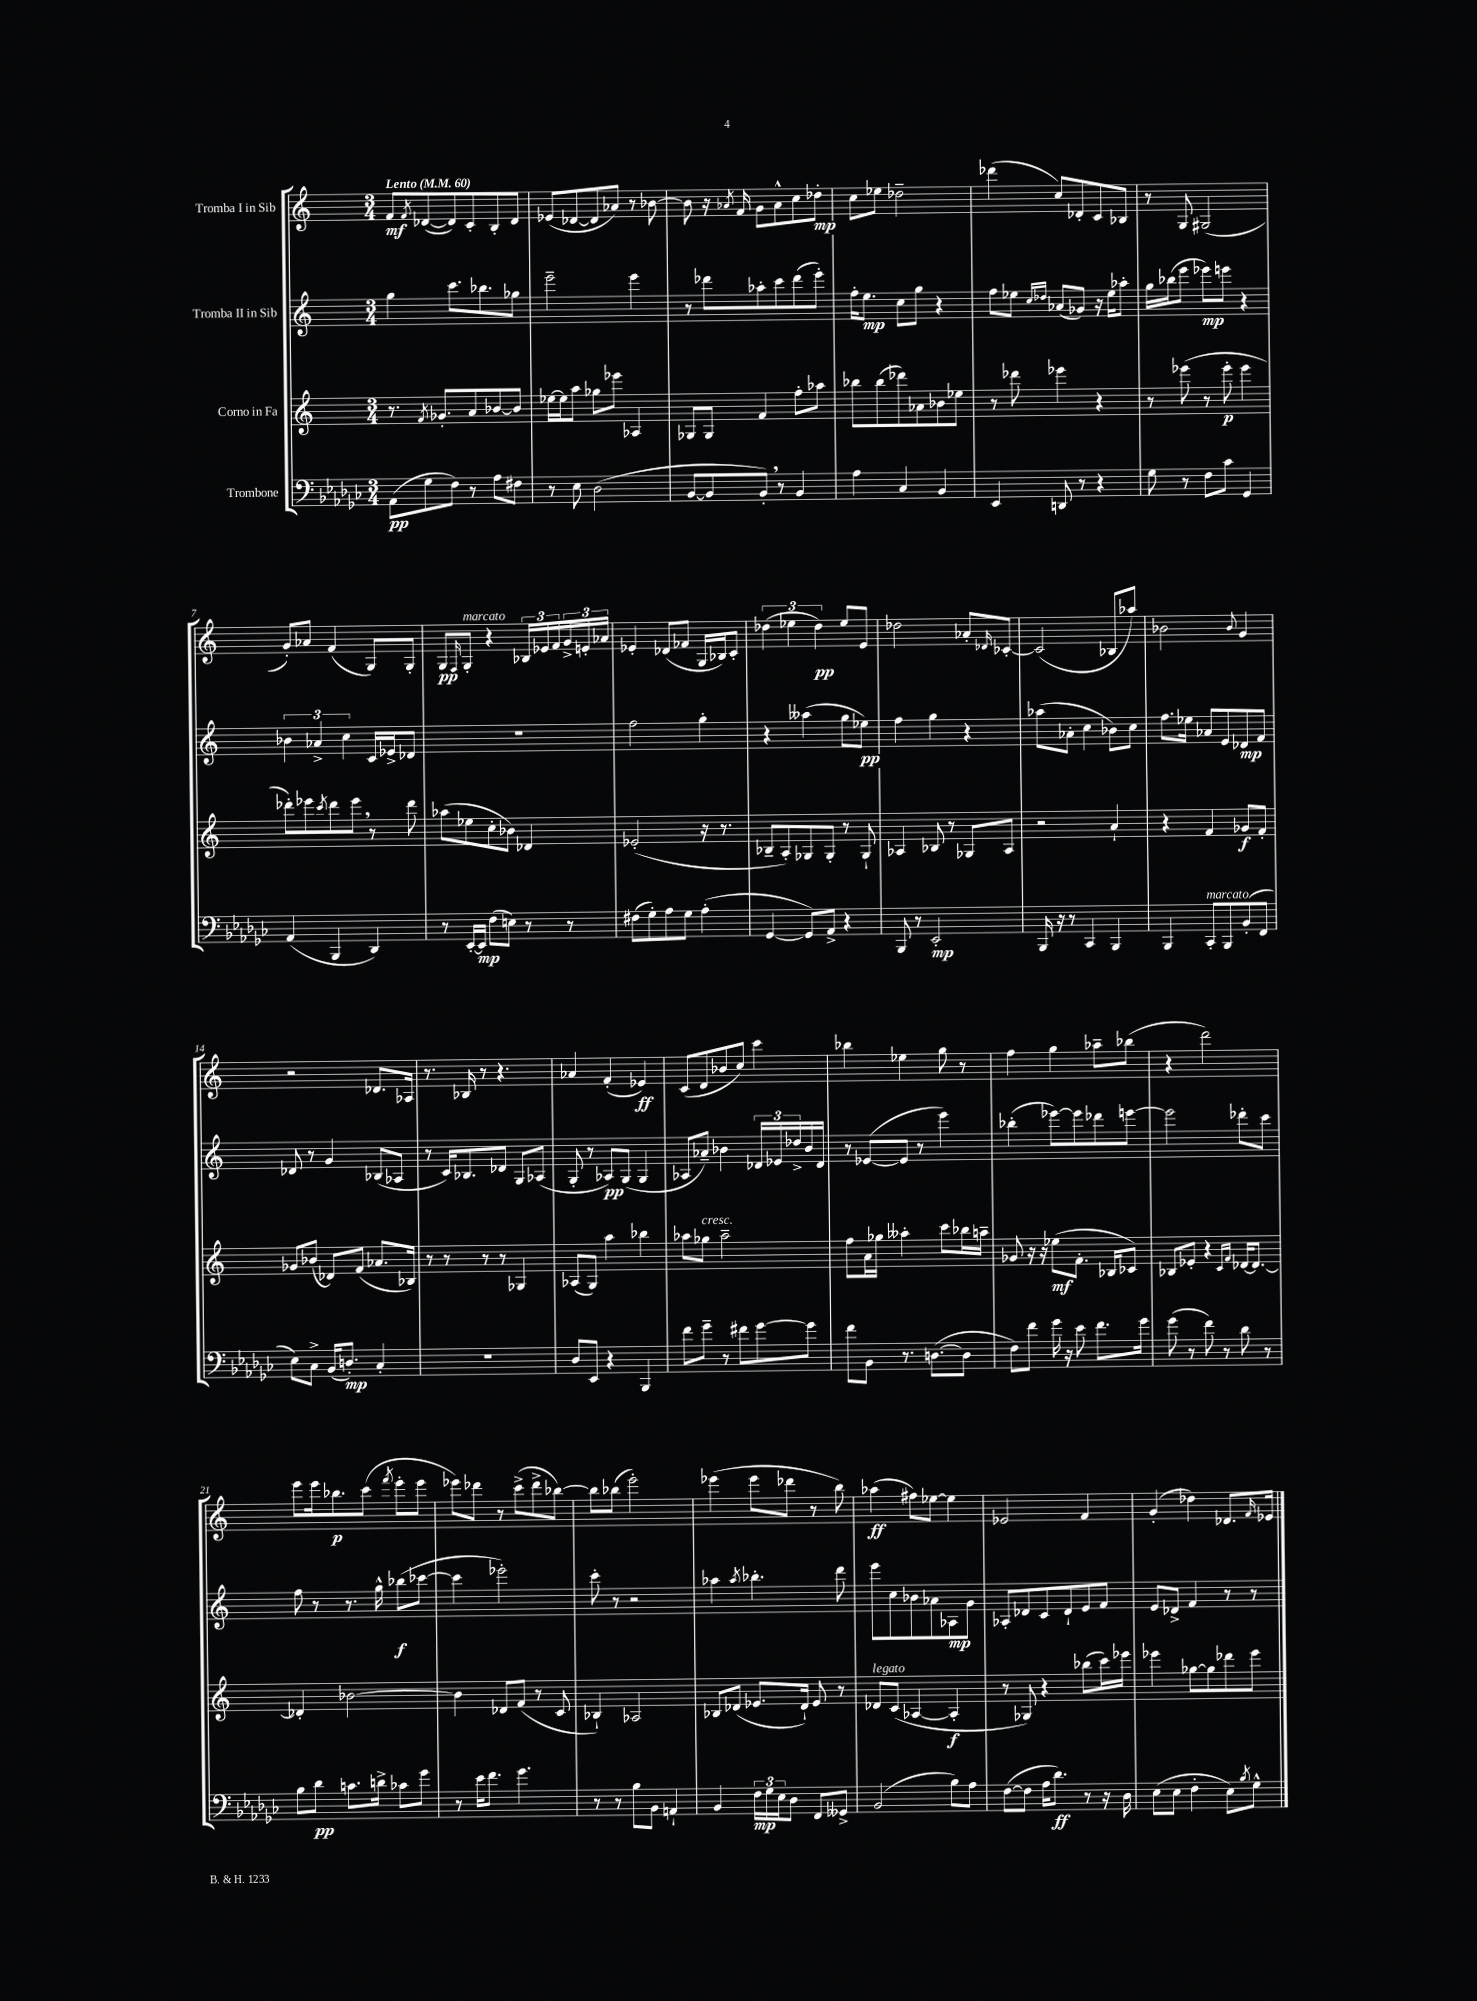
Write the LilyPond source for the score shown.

<<
\new StaffGroup <<
\new Staff = "s0" \with { instrumentName = "Tromba I in Sib" } {
    \clef treble \key c \major \numericTimeSignature \time 3/4 \tempo "Lento" 4 = 60
    f'8\mf \acciaccatura { f'8 } des'8~( des'8) c'8-. b8-. des'8 |
    ees'8( des'8~ des'8 aes'8) r8 bes'8~ |
    bes'8 r16 \acciaccatura { aes'8 } f'16 g'8 aes'8-^ c''8 des''8-.\mp |
    c''8 ees''8 des''2-- |
    des'''4( c''8) des'8-. c'8 bes8 |
    r8 g8 gis2( |
    g'8-.) aes'8 f'4( g8) g8-. |
    g8\pp \grace { f16 } g8-.^\markup { \italic "marcato" } r4 \tuplet 3/2 { bes16 ees'16 f'16 } \tuplet 3/2 { g'16-> e'16-. aes'16 } |
    ees'4-. des'8( fes'8 g16 bes16) c'8-. |
    \tuplet 3/2 { des''4( ees''4 des''4\pp) } ees''8 e'8 |
    des''2 aes'8-. \grace { des'16 } ces'8~-. |
    ces'2( bes8 aes''8) |
    bes'2 \appoggiatura { bes'8 } g'4 |
    r2 des'8. aes16 |
    r8. bes16 r8 r4. |
    aes'4 f'4-.( ees'4\ff) |
    c'8( d'8 bes'8 c''8) c'''4 |
    bes''4 ees''4 g''8 r8 |
    f''4 g''4 aes''8-- bes''8( |
    r4 d'''2) |
    e'''8 e'''16 bes''8.\p c'''8( \acciaccatura { f'''8 } e'''8-. e'''8 |
    ees'''8) des'''8 r8 c'''8->( des'''8-> bes''8~) |
    bes''8 bes''8( e'''2-.) |
    ees'''4( ees'''8 des'''8 r8 b''8) |
    aes''4\ff( fis''8) ees''8~ ees''4 |
    ees'2 f'4 |
    g'4-.( des''4) des'8. \grace { f'16 } ees'16 \bar "|." |
}
\new Staff = "s1" \with { instrumentName = "Tromba II in Sib" } {
    \clef treble \key c \major \numericTimeSignature \time 3/4
    g''4 c'''8. bes''8. ges''8 |
    e'''2-- e'''4 |
    r8 des'''8 aes''8-. c'''8 des'''8( e'''8-.) |
    f''16-. e''8.\mp c''8 g''8 r4 |
    f''8 ees''8 \grace { c''16 des''16 } aes'8( ges'8) r16 ees''16 aes''8-. |
    g''16 bes''16( e'''8 ees'''8\mp) e'''8 r4 |
    \tuplet 3/2 { bes'4 aes'4-> c''4 } c'16 ees'16-> des'8 |
    R2. |
    f''2 g''4-. |
    r4 aeses''4( g''8 ees''8\pp) |
    f''4 g''4 r4 |
    aes''8( aes'8-. c''4 bes'8) c''8 |
    f''8. ees''16 aes'8 e'8 des'8\mp f'8 |
    des'8 r8 g'4 bes8( aes8 |
    r8 c'16) bes8. des'8 g8 aes8( |
    g8-. r8 aes8\pp) g8( g4 |
    aes8 aes'8--) bes'4 \tuplet 3/2 { des'16 ees'16 des''16-> } bes'16 des'16 |
    r8 ees'8~( ees'8 r8 e'''4) |
    bes''4-.( ees'''8~) ees'''8 des'''8 e'''8~ |
    e'''2 des'''8-. c'''8 |
    f''8 r8 r8. g''16-^ bes''8\f( ces'''8~ |
    ces'''4 ees'''2-.) |
    c'''8-. r8 r2 |
    aes''4 \acciaccatura { aes''8 } bes''4.-. d'''8 |
    e'''8 c''8 bes'8 aes'8 aes8\mp g'8 |
    aes8-. des'8 c'8 des'8-! e'8 f'8 |
    e'8 des'8-> f'4 r8 r8 \bar "|." |
}
\new Staff = "s2" \with { instrumentName = "Corno in Fa" } {
    \clef treble \key c \major \numericTimeSignature \time 3/4
    r8. \acciaccatura { f'8 } ges'8.-. a'8 bes'8~ bes'8 |
    ees''16~ ees''16 a''8 ges''8 ees'''8 aes4 |
    ges8 ges8 f'4 f''8-. aes''8 |
    bes''8 bes''8( des'''8) aes'8 bes'8 ees''8 |
    r8 des'''8 ees'''4 r4 |
    r8 ees'''8( r8 ees'''8-.\p ees'''4 |
    des'''8-.) ees'''8 \acciaccatura { c'''8 } des'''8 ees'''8 \breathe r8 des'''8 |
    aes''8( ees''8 c''8-. bes'8) des'4 |
    ees'2-.( r16 r8. |
    bes8-- a8-.) ges8 ges8-. r8 ges8-! |
    aes4 bes8 r8 ges8 aes8 |
    r2 a'4-! |
    r4 f'4 ges'8\f f'8-. |
    ges'8 bes'8( des'8) f'8( aes'8. bes16) |
    r8 r8 r8 r8 ges4 |
    aes8( g8) a''4 bes''4 |
    aes''8 ges''8^\markup { \italic "cresc." } aes''2-- |
    f''8 a'16 ges''16 aeses''4-. c'''8 bes''16 a''16-- |
    ges'8 r16 r16 ees''8\mf( f'8.-. bes16 ces'8) |
    bes8 ees'8-. r4 \grace { c'16 f'16 } des'16~ des'8.~ |
    des'4-. bes'2~ |
    bes'4 des'8 f'8( r8 c'8 |
    bes4-!) aes2 |
    bes8 des'8( ees'8. des'16-!) ees'8 r8 |
    des'8^\markup { \italic "legato" } c'8( aes4~ aes4-.\f |
    r8 ges8) r4 bes''8( c'''16) ees'''16 |
    ees'''4 ges''8~ ges''8 des'''8 ees'''8 \bar "|." |
}
\new Staff = "s3" \with { instrumentName = "Trombone" } {
    \clef bass \key ges \major \numericTimeSignature \time 3/4
    aes,8\pp( ges8 f8) r8 aes8 fis8 |
    r8 ees8 des2( |
    bes,8~ bes,8 bes,8-.) \breathe r8 bes,4 |
    aes4 ces4 bes,4 |
    ees,4 d,8 r8 r4 |
    ges8 r8 f8 ces'8 ges,4 |
    aes,4( bes,,4 des,4) |
    r8 ees,16~-. ees,16\mp f8( e8) r8 r8 |
    fis8( ges8-.) aes8 ges8 aes4-.( |
    ges,4~ ges,8) aes,8-> r4 |
    bes,,8 r8 ees,2-.\mp |
    bes,,16 r16 r8 ces,4 bes,,4 |
    bes,,4 ces,8-.^\markup { \italic "marcato" } bes,,8 bes,8-.( f,8 |
    ees8) ces8-> bes,16( d8.-.\mp) ces4-. |
    R2. |
    des8 ees,8 r4 bes,,4 |
    f'8 ges'8-- r8 fis'8 ges'8~ ges'8 |
    f'8 bes,8 r8. d8.~( d8 |
    f8) f'8 ges'16 r16 ees'8 f'8. ges'16 |
    ges'8( r8 f'8) r8 des'8 r8 |
    bes8 des'8\pp c'8. d'16-> ces'8 ges'8 |
    r8 ees'16 f'8. ges'4. |
    r8 r8 bes8 bes,8 a,4-! |
    bes,4 \tuplet 3/2 { f16\mp ges16 ees16 } des8 f,8 geses,8-> |
    bes,2( bes8) aes8 |
    f8~( f8 aes16 des'8.\ff) r8 r16 des16 |
    ees8( ees8 f4-. ees8) \acciaccatura { bes8 } ges8-^ \bar "|." |
}
>>
>>
